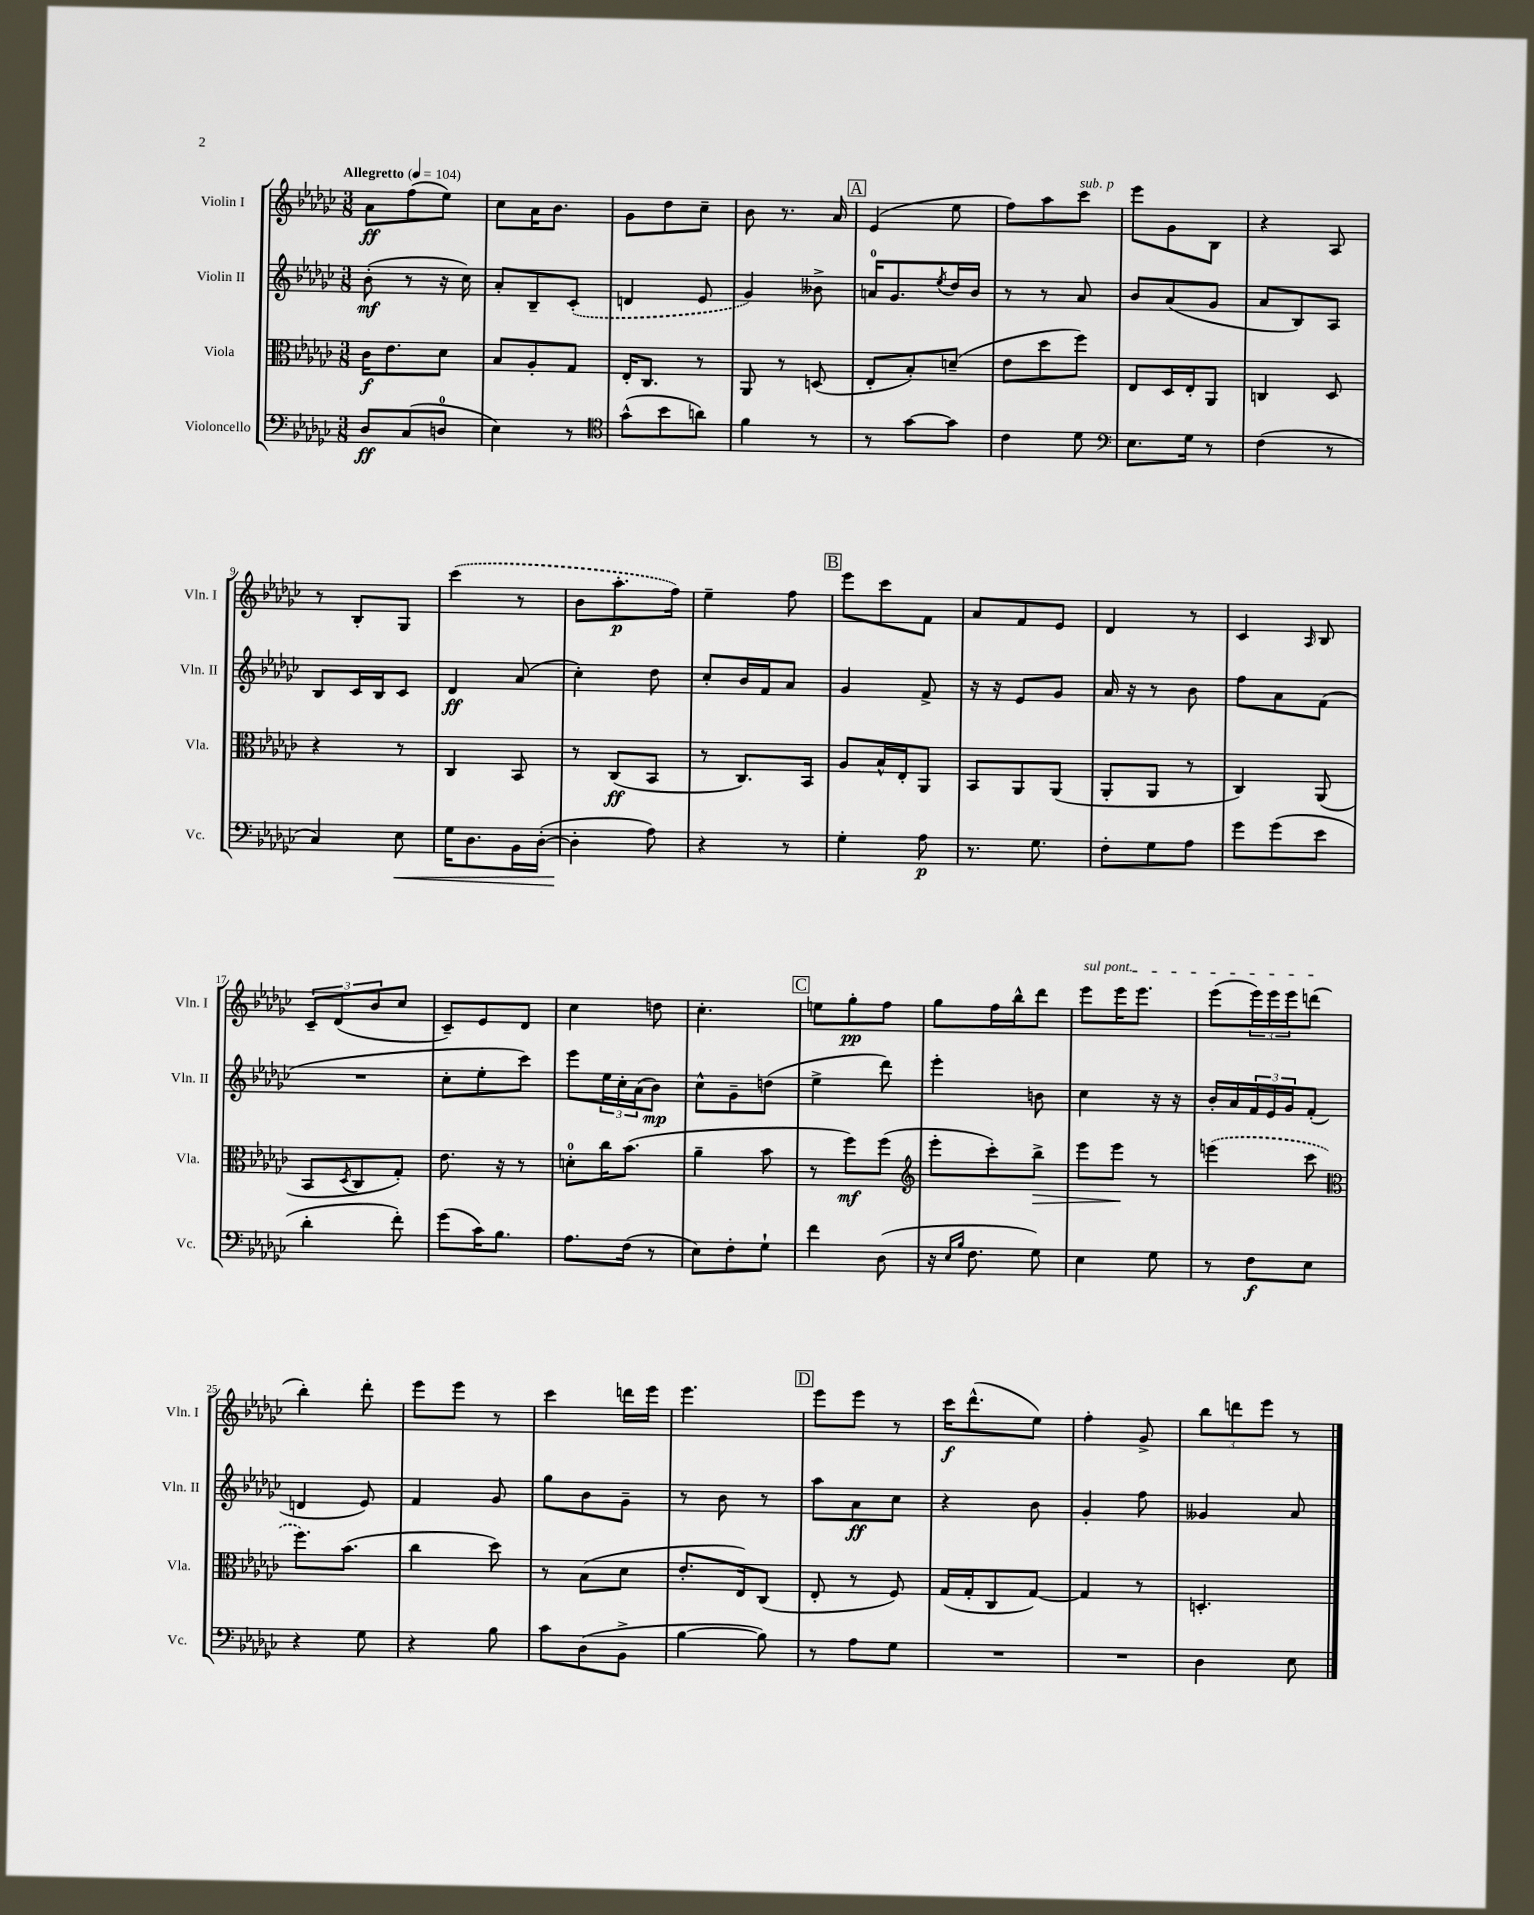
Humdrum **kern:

**kern	**kern	**kern	**kern
*staff4	*staff3	*staff2	*staff1
*clefF4	*clefC3	*clefG2	*clefG2
*k[b-e-a-d-g-c-]	*k[b-e-a-d-g-c-]	*k[b-e-a-d-g-c-]	*k[b-e-a-d-g-c-]
*M3/8	*M3/8	*M3/8	*M3/8
*MM104	*MM104	*MM104	*MM104
8D-/L	16c-\LK	(8b-'\	8a-\L
.	8.e-\	.	.
(8C-/	.	8r	(8ff\
8D/J	8d-\J	16r	8ee-\J)
.	.	16cc-\)	.
=	=	=	=
4E-\)	8B-/L	8a-'/L	8cc-\L
.	8A-'/	8B-~/	16a-\K
.	.	.	8.b-\J
8r	8G-/J	(8c-'/J	.
=	=	=	=
*clefC4	*	*	*
(8g-^^\L	16E-'/LK	4d/	8g-\L
.	8.C-/J	.	.
8b-\	.	.	8dd-\
8a\J)	8r	8e-/	8cc-~\J
=	=	=	=
4f\	8AA-/	4g-/)	8b-\
.	8r	.	8.r
8r	(8D/	8b--^\	.
.	.	.	16a-/
=	=	=	=
8r	8E-'/L	16a/LK	(4e-/
.	.	8.g-/	.
[8g-\L	8B-'/)	.	.
.	.	8qee-/	.
8g-\]J	(8d~/J	16dd-/L	8ee-\
.	.	16b-/JJ	.
=	=	=	=
4c-\	8e-\L	8r	8ff\L)
.	8dd-\	8r	8aa-\
8d-\	8ff\J)	8a-/	8ccc-\J
=	=	=	=
*clefF4	*	*	*
8.E-\L	8E-/L	8b-/L	8eee-\L
.	16D-/L	(8a-/	8g-\
16G-\Jk	16E-'/J	.	.
8r	8AA-/J	8g-/J	8B-\J
=	=	=	=
(4F\	4C/	8a-/L	4r
.	.	8B-/)	.
8r	8D-/	8A-/J	8A-/
=	=	=	=
4C-/)	4r	8B-/L	8r
.	.	16c-/L	8B-'/L
.	.	16B-/J	.
8E-\	8r	8c-/J	8G-/J
=	=	=	=
16G-\LK	4C-/	4d-/	(4ccc-\
8.D-\	.	.	.
16BB-\L	8BB-/	(8a-/	8r
([16D-'\JJ	.	.	.
=	=	=	=
4D-'\]	8r	4cc-'\)	8b-\L
.	(8C-/L	.	8.aa-'\
8A-\)	8BB-/J	8dd-\	.
.	.	.	16ff\Jk)
=	=	=	=
4r	8r	8cc-'/L	4ee-~\
.	8.C-/L)	16b-/L	.
.	.	16f/J	.
8r	.	8a-/J	8ff\
.	16BB-/Jk	.	.
=	=	=	=
4G-'\	8A-/L	4g-/	8eee-\L
.	16B-^^/L	.	8ccc-\
.	16E-'/J	.	.
8A-\	8AA-/J	8f^/	8f\J
=	=	=	=
8.r	8BB-/L	16r	8a-/L
.	.	16r	.
.	8AA-/	8e-/L	8f/
8.G-\	.	.	.
.	(8AA-/J	8g-/J	8e-/J
=	=	=	=
8F'\L	8AA-'/L	16a-/	4d-/
.	.	16r	.
8G-\	8AA-/J	8r	.
8A-\J	8r	8b-\	8r
=	=	=	=
8g-\L	4C-/)	8ff\L	4c-/
(8g-\	.	8a-\	.
.	.	.	16qqA-/
8e-\J	(8AA-/	(8f\J	8B-/
=	=	=	=
4d-'\	8BB-/L	4.r	12c-~/L
.	.	.	(12d-/
.	8qD-/	.	.
.	8C-/	.	.
.	.	.	12b-/
8f'\)	8G-'/J)	.	8cc-/J
=	=	=	=
(8g-\L	8.e-\	8cc-'\L	8c-~/L)
16c-\K)	.	8ee-'\	8e-/
8.B-\J	16r	.	.
.	8r	8ccc-\J)	8d-/J
=	=	=	=
8.A-\L	8d'\L	8eee-\L	4cc-\
.	16cc-\K	24ee-\L	.
.	.	24cc-'\	.
(16F\Jk	(8.b-\J	.	.
.	.	(24a-\J	.
8r	.	8b-\J)	8dd\
=	=	=	=
8E-\L)	4a-~\	8cc-^^\L	4.cc-'\
8F'\	.	8g-~\	.
8G-`\J	8b-\	(8dd\J	.
=	=	=	=
4f\	8r	4ee-^\	8ee\L
.	8ff\L)	.	8gg-'\
(8D-\	(8ff\J	8ddd-\)	8ff\J
=	=	=	=
*	*clefG2	*	*
16r	8eee-'\L	4eee-'\	8gg-\L
16qqE-/LL	.	.	.
16qqB-/JJ	.	.	.
8.F\	.	.	.
.	8ccc-'\)	.	16ff\L
.	.	.	16bb-^^\J
8G-\)	8bb-^\J	8b\	8ddd-\J
=	=	=	=
4E-\	8eee-\L	4cc-\	8eee-\L
.	8eee-\J	.	16eee-\K
.	.	.	8.eee-\J
8G-\	8r	16r	.
.	.	16r	.
=	=	=	=
8r	(4eee\	16b-'/LL	(8eee-\L
.	.	16a-/	.
8F\L	.	24f/	24eee-\L)
.	.	24e-/	24eee-\
.	.	24g-/J	24eee-\J
8E-\J	8ccc-\	(8f'/J	(8ddd\J
=	=	=	=
*	*clefC3	*	*
4r	8.ff\L)	4d/	4bb-'\)
.	(8.b-\J	.	.
8G-\	.	8e-/)	8ddd-'\
=	=	=	=
4r	4cc-\	4f/	8eee-\L
.	.	.	8eee-\J
8B-\	8dd-\)	8g-/	8r
=	=	=	=
8c-\L	8r	8gg-\L	4ccc-\
(8D-\	(8B-\L	8b-\	.
8BB-^\J	8d-\J	8g-~\J	16ddd\LL
.	.	.	16eee-\JJ
=	=	=	=
[4B-\	8.e-'/L	8r	4.eee-\
.	.	8b-\	.
.	16E-/k)	.	.
8B-\])	(8C-/J	8r	.
=	=	=	=
8r	8E-'/	8aa-\L	8eee-\L
8A-\L	8r	8a-\	8eee-\J
8G-\J	8F/)	8cc-\J	8r
=	=	=	=
4.r	(16G-/LL	4r	16ccc-\LK
.	16G-'/J	.	(8.ddd-^^\
.	8C-/	.	.
.	[8G-/J)	8b-\	8ee-\J)
=	=	=	=
4.r	4G-/]	4g-'/	4ff'\
.	8r	8ff\	8g-^/
=	=	=	=
4D-\	4.D'/	4g--/	12bb-\L
.	.	.	12ddd\
.	.	.	12eee-\J
8E-\	.	8a-/	8r
==	==	==	==
*-	*-	*-	*-
